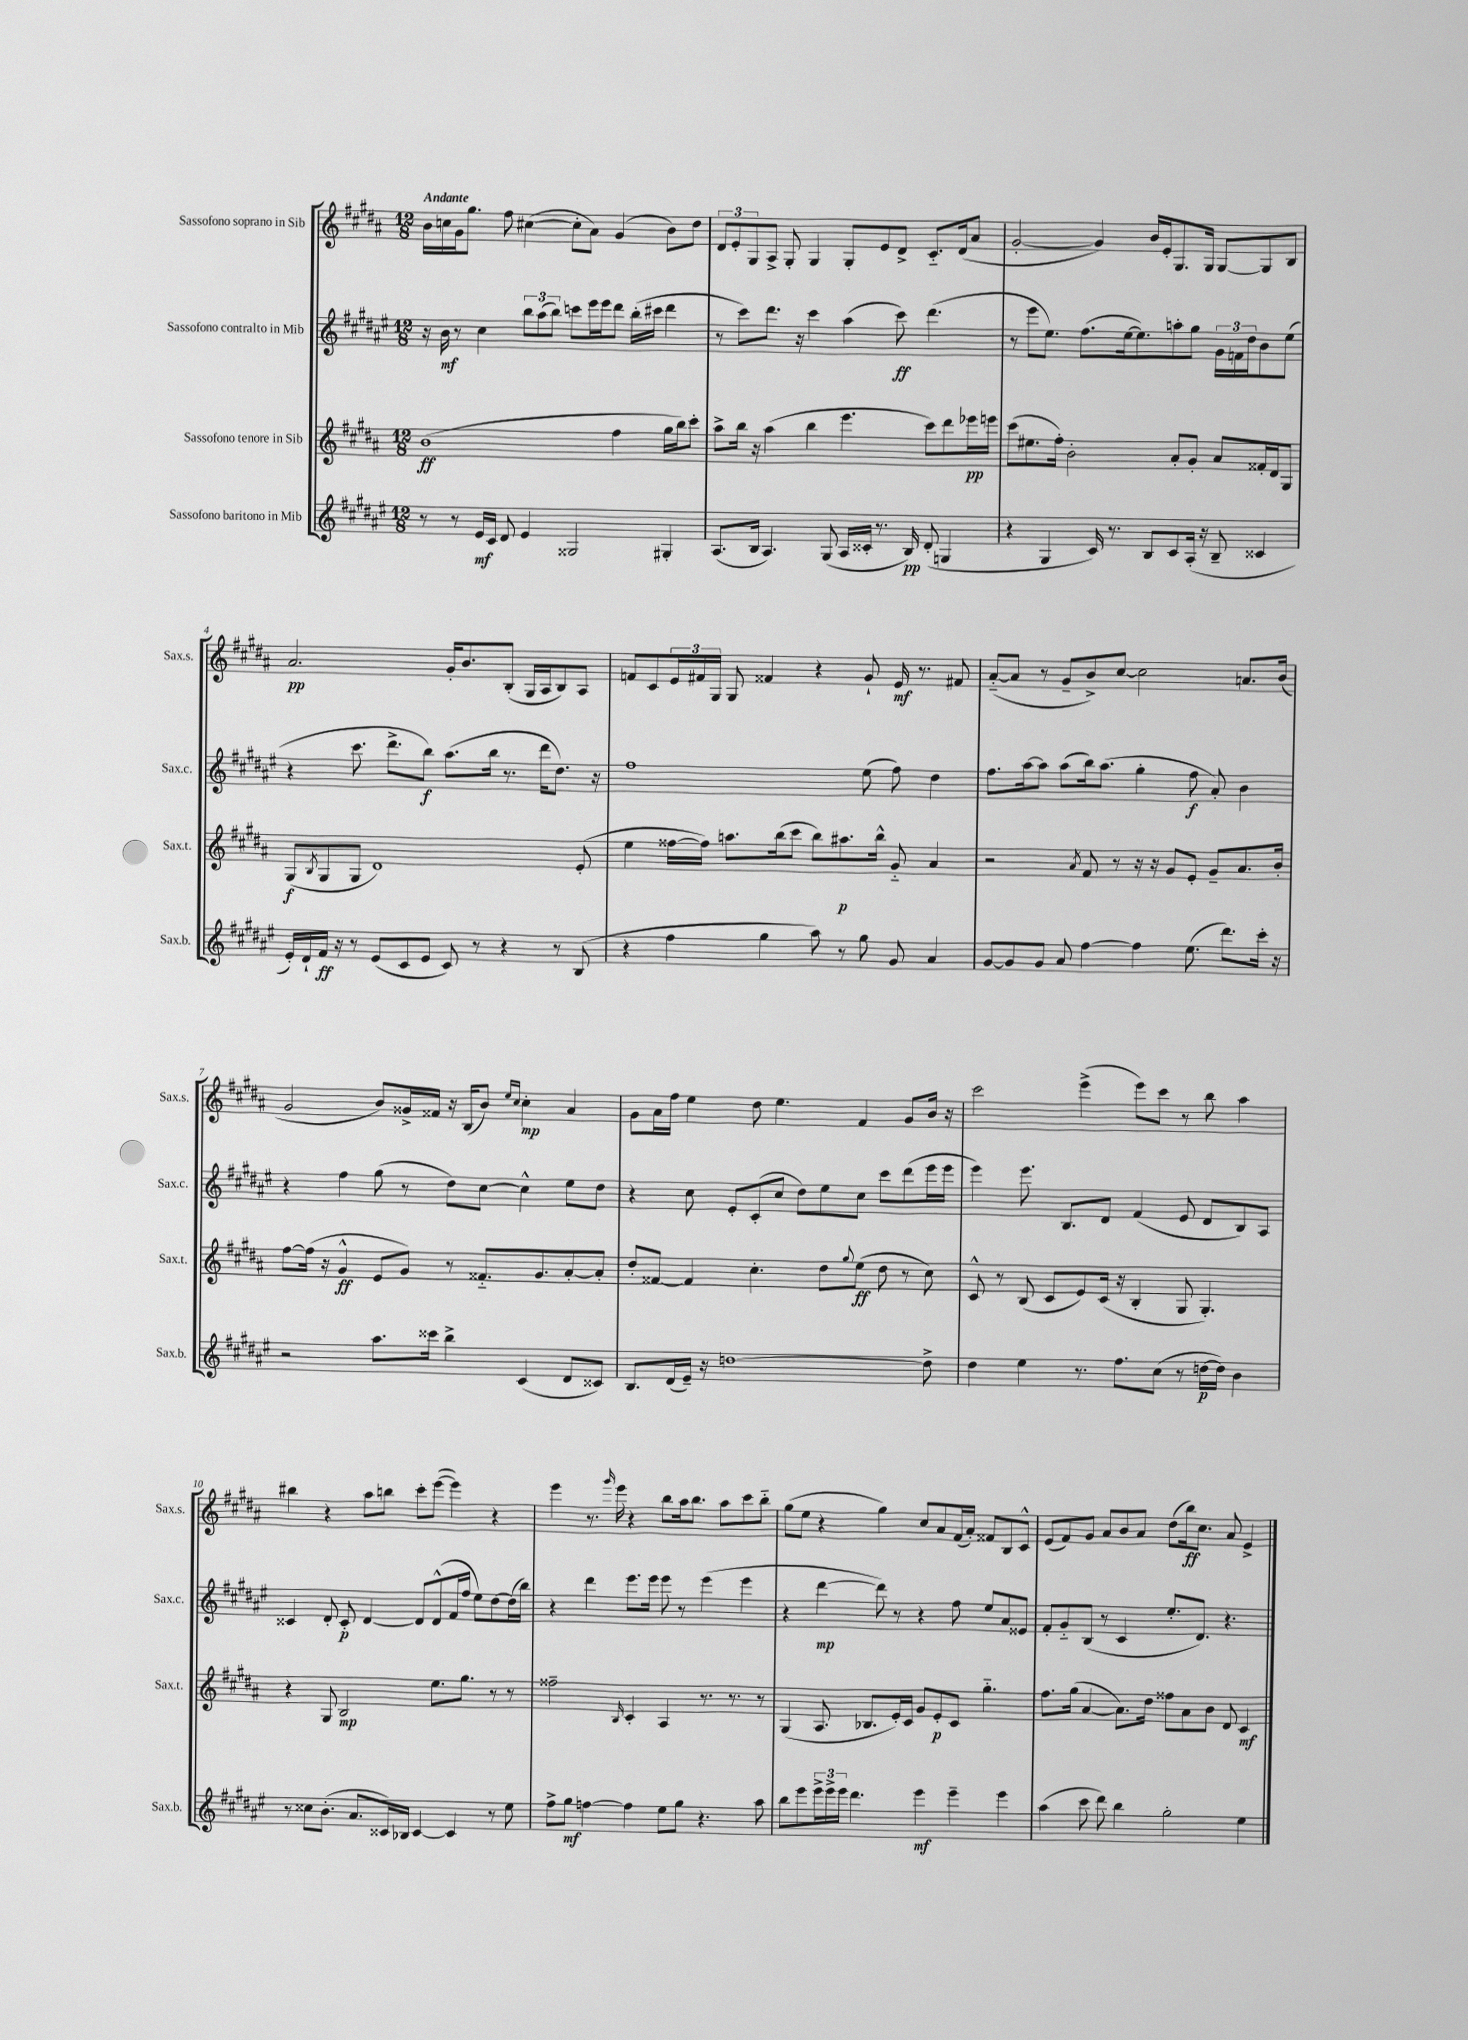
<<
\new StaffGroup <<
\new Staff = "s0" \with { instrumentName = "Sassofono soprano in Sib" shortInstrumentName = "Sax.s." } {
    \clef treble \key b \major \numericTimeSignature \time 12/8 \tempo "Andante"
    b'16 c''16 gis'16 gis''8. fis''8 cis''4~( cis''8-. ais'8) gis'4( b'8) dis''8 |
    \tuplet 3/2 { dis'8 e'8-. gis8 } ais8-> gis8-. gis4 gis8-. e'8 dis'8-> cis'8.-_ dis'16( ais'8 |
    gis'2~-. gis'4) b'16 e'16-. gis8. gis16 gis8~ gis8 b8 |
    ais'2.\pp gis'16-. b'8. b8-.( gis16 ais16 b8) ais8 |
    f'8 cis'8 \tuplet 3/2 { e'16 fis'16 gis16 } gis8 fisis'4 r4 gis'8-! e'16\mf r8. fis'8 |
    ais'8~-_( ais'8 r8 gis'8-- b'8->) cis''8~ cis''2 a'8. b'16( |
    gis'2 b'8) gisis'16-> fisis'16 r16 b16( b'8) \grace { e''16 cis''16 } cis''4-.\mp ais'4 |
    gis'8 ais'16 fis''16 e''4 dis''8 e''4. fis'4 gis'8 b'16 r16 |
    cis'''2 e'''4->( e'''8) cis'''8 r8 b''8 ais''4 |
    bis''4 r4 ais''8 b''8 cis'''8-. e'''8~( e'''4) r4 |
    e'''4 r8. \grace { gis'''16 } e'''16 r4 b''8 ais''16 b''8. ais''8 cis'''8 b''8-_ |
    gis''8( e''8 r4 gis''4) cis''8 ais'8 fis'16( ais'16-.) fisis'8 b8 cis'8-^ |
    e'8( fis'8) gis'8 ais'8 b'8 ais'8 dis''8( b''16\ff) cis''8. ais'8 e'4-> \bar "|." |
}
\new Staff = "s1" \with { instrumentName = "Sassofono contralto in Mib" shortInstrumentName = "Sax.c." } {
    \clef treble \key fis \major \numericTimeSignature \time 12/8
    r16 b'16\mf r8 cis''4 \tuplet 3/2 { b''8 ais''8( b''8) } c'''8 eis'''16 eis'''16 dis'''8 b''16-.( cis'''16 dis'''4 |
    r8 cis'''8) dis'''8. r16 cis'''4 ais''4( cis'''8\ff) dis'''4.( |
    r8 eis'''8 eis''8.) fis''8.( eis''16~ eis''8.) a''8-. gis''8 \tuplet 3/2 { gis'16 f'16 dis''16 } b'8 eis''8( |
    r4 cis'''8. dis'''8.-> b''8\f) ais''8.( b''16 r8. dis'''16 dis''8.) r16 |
    fis''1 eis''8( fis''8) dis''4 |
    fis''8. ais''16~ ais''8 ais''8( b''16) ais''8.( gis''4-. fis''8\f ais'8-.) b'4 |
    r4 fis''4 gis''8( r8 dis''8) cis''8~ cis''4-^ eis''8 dis''8 |
    r4 cis''8 eis'8-. cis'8-.( cis''8 dis''8) eis''8 cis''8 cis'''8 dis'''8( eis'''16 eis'''16 |
    eis'''4) eis'''8. b8. dis'8 fis'4( eis'8 dis'8 b8) ais8 |
    cisis'4 dis'8-. cisis'8-.\p dis'4~ dis'8 dis'8-^( fis'16 fis''16 eis''8) dis''8~ dis''16( b''16) |
    r4 dis'''4 eis'''8. eis'''16 eis'''8 r8 eis'''4( eis'''4 |
    r4 dis'''4~\mp dis'''8) r8 r4 fis''8 eis''8 ais'8 eisis'8 |
    fis'8-. gis'8-_ b8( r8 cis'4 eis''8.-. dis'8.) r4. \bar "|." |
}
\new Staff = "s2" \with { instrumentName = "Sassofono tenore in Sib" shortInstrumentName = "Sax.t." } {
    \clef treble \key b \major \numericTimeSignature \time 12/8
    b'1\ff( fis''4 gis''16 b''16) cis'''8-. |
    ais''8-> b''16 r16 ais''4( b''4 e'''4. cis'''8) dis'''8 ees'''16\pp e'''16 |
    cis'''8( eis''8. fis''16-.) b'2-. ais'8-. gis'8-. ais'8 fisis'16-. dis'16 gis8 |
    gis8\f( \acciaccatura { b8 } gis8 gis8 dis'1) e'8-.( |
    e''4 fisis''16~ fisis''16) a''8. b''16( cis'''8 b''8) ais''8.\p b''16-^ gis'8-_ ais'4 |
    r2 \acciaccatura { ais'8 } fis'8 r8 r16 r16 gis'8 e'8-. gis'8-- ais'8. b'16-. |
    fis''8~ fis''16( r16 gis'4-^\ff e'8 gis'8) r8 fisis'8.-_ gis'8. ais'8~-. ais'8-. |
    dis''8-. fisis'8~ fisis'4 cis''4.-. dis''8 \appoggiatura { gis''8 } e''8\ff( dis''8 r8 cis''8) |
    cis'8-^ r8 b8( cis'8 e'8) cis'16( r16 b4-. gis8 gis4.-.) |
    r4 gis8 b2\mp e''8. gis''8. r8 r8 |
    fisis''2-- \grace { b16 } cis'4-. ais4 r8. r8. r8 |
    gis4( ais8. bes8. e'16-.) cis'16 gis'8 e'8-.\p cis'8 gis''4.-_ |
    fis''8. gis''16( ais'4~ ais'8.) dis''16 fisis''8 ais'8 b'8 dis'8 cis'4\mf \bar "|." |
}
\new Staff = "s3" \with { instrumentName = "Sassofono baritono in Mib" shortInstrumentName = "Sax.b." } {
    \clef treble \key fis \major \numericTimeSignature \time 12/8
    r8 r8 eis'16\mf cis'16 dis'8 eis'4 gisis2 gis4-. |
    ais8.( b16 ais4.) gis8( ais16 cisis'16-. r8. b16\pp) dis'8-.( g4 |
    r4 gis4 cis'16) r8. b8 cis'8 ais16-.( r16 b8-- cisis'4 |
    eis'16-.) dis'16-! fis'16\ff r16 r8 eis'8( cis'8 eis'8 cis'8) r8 r4 r8 b8( |
    r4 fis''4 gis''4 ais''8) r8 gis''8 gis'8 ais'4 |
    gis'8~ gis'8 gis'8 ais'8 fis''4~ fis''4 eis''8.( dis'''8.) cis'''16-. r16 |
    r2 ais''8. cisis'''16 b''4-> cis'4( dis'8 cisis'8) |
    b8. dis'16( eis'16--) r16 d''1~ d''8-> |
    dis''4 eis''4 r8. fis''8. cis''8( r8 d''16~\p d''16) b'4 |
    r8 cisis''8 b'8.-.( ais'8. cisis'16) bes16 cisis'4~ cisis'4 r8 eis''8 |
    fis''8-> gis''8\mf f''4~ f''4 eis''8 gis''8 r4. ais''8 |
    b''8 eis'''8 \tuplet 3/2 { eis'''16-> eis'''16-> eis'''16 } dis'''4. eis'''4\mf eis'''4-- eis'''4 |
    ais''4( cis'''8 dis'''8) b''4 gis''2-. eis''4 \bar "|." |
}
>>
>>
